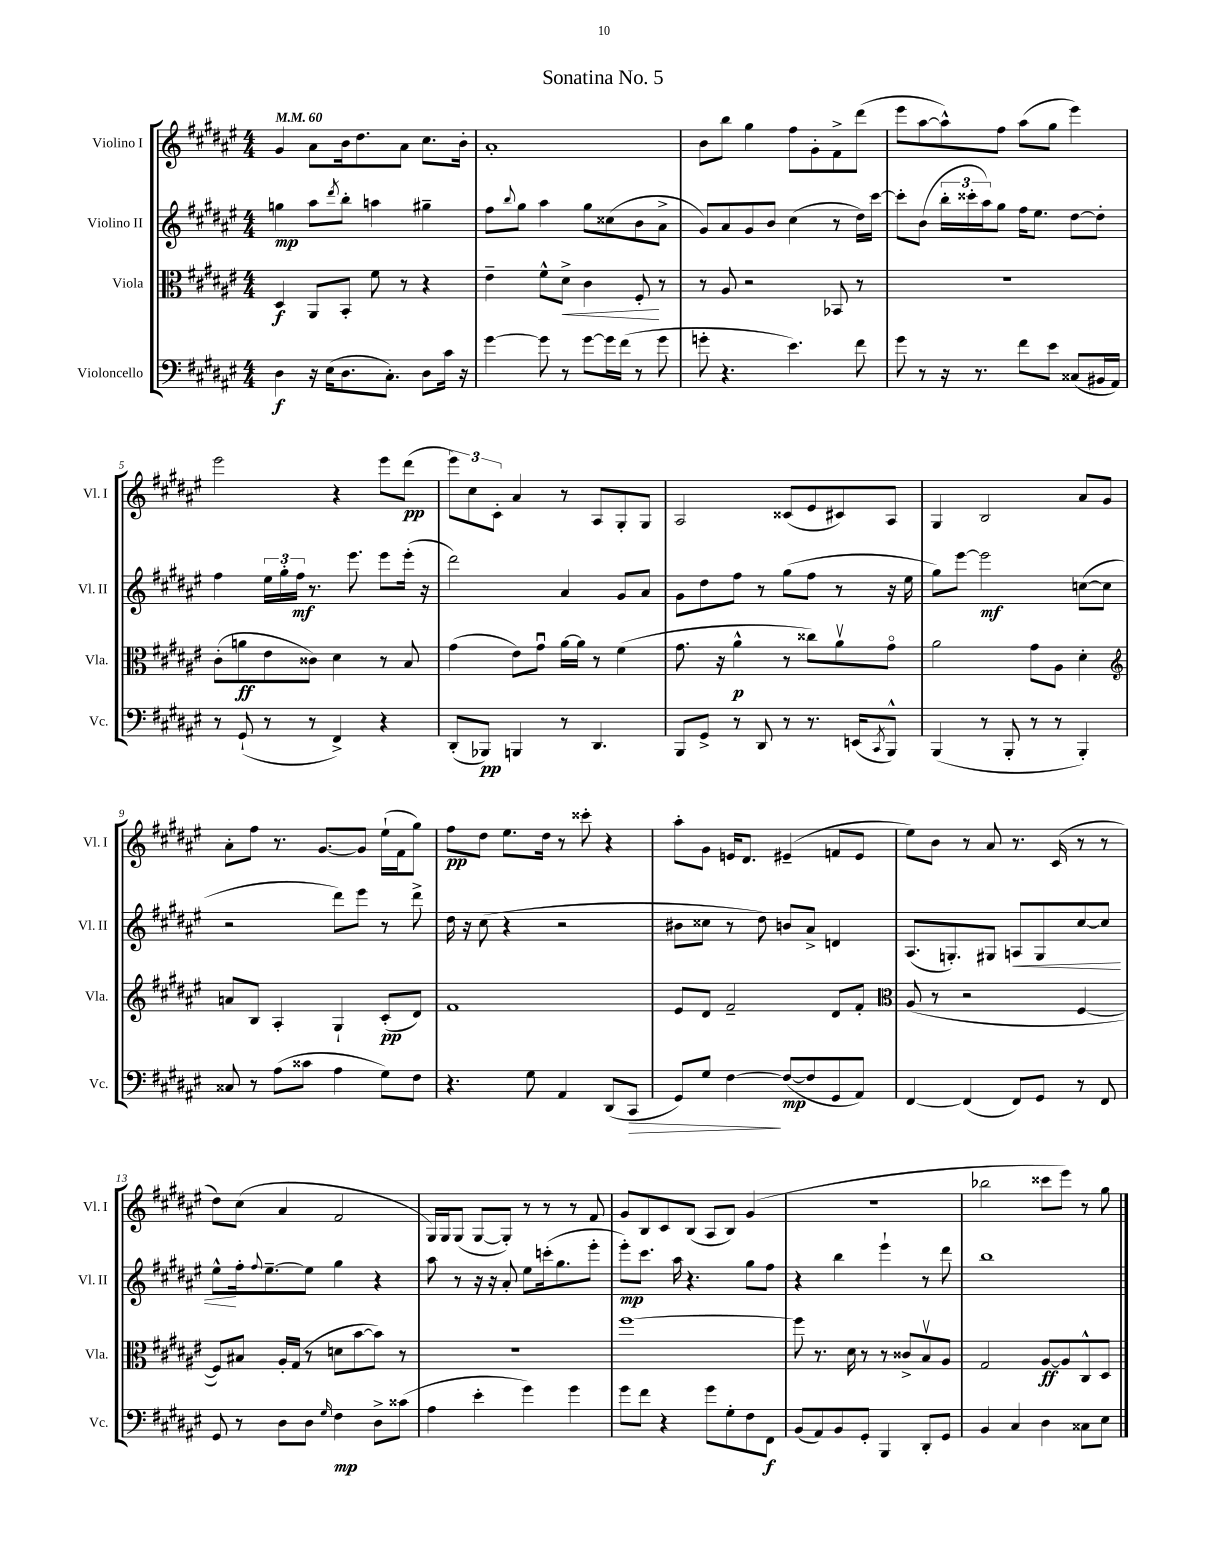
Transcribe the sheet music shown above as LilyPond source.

\header { title = "Sonatina No. 5" }
<<
\new StaffGroup <<
\new Staff = "s0" \with { instrumentName = "Violino I" shortInstrumentName = "Vl. I" } {
    \clef treble \key fis \major \numericTimeSignature \time 4/4 \tempo 4 = 60
    gis'4 ais'8 b'16 dis''8. ais'8 cis''8. b'16-. |
    ais'1-. |
    b'8 b''8 gis''4 fis''8 gis'8-. fis'8-> dis'''8( |
    eis'''8 ais''8~ ais''8-^) fis''8 ais''8( gis''8 eis'''4) |
    eis'''2 r4 eis'''8 dis'''8\pp( |
    \tuplet 3/2 { eis'''8) cis''8 cis'8-. } ais'4 r8 ais8 gis8-. gis8 |
    ais2 cisis'8( eis'8 cis'8) ais8 |
    gis4 b2 ais'8 gis'8 |
    ais'8-. fis''8 r8. gis'8.~ gis'8 eis''16-!( fis'16 gis''8) |
    fis''8\pp dis''8 eis''8. dis''16 r8 cisis'''8-. r4 |
    ais''8-. gis'8 e'16 dis'8. eis'4--( f'8 eis'8 |
    eis''8) b'8 r8 ais'8 r8. cis'16( r8 r8 |
    dis''8) cis''8( ais'4 fis'2 |
    gis16) gis16 gis8( gis8~ gis8-.) r8 r8 r8 fis'8 |
    gis'8 b8 cis'8 b8( ais8 b8) gis'4( |
    R1 |
    bes''2 cisis'''8 eis'''8) r8 gis''8 \bar "|." |
}
\new Staff = "s1" \with { instrumentName = "Violino II" shortInstrumentName = "Vl. II" } {
    \clef treble \key fis \major \numericTimeSignature \time 4/4
    g''4\mp ais''8 \acciaccatura { dis'''8 } b''8-. a''4 gis''4-- |
    fis''8 \appoggiatura { b''8 } gis''8 ais''4 gis''8 cisis''8( b'8 ais'8-> |
    gis'8) ais'8 gis'8 b'8 cis''4( r8 dis''16) cis'''16~ |
    cis'''8-. b'8( \tuplet 3/2 { b''16-. cisis'''16-. ais''16) } gis''8 fis''16 eis''8. dis''8~ dis''8-. |
    fis''4 \tuplet 3/2 { eis''16 gis''16-. fis''16\mf } r8. eis'''8. eis'''8 eis'''16-.( r16 |
    dis'''2) ais'4 gis'8 ais'8 |
    gis'8 dis''8 fis''8 r8 gis''8( fis''8 r8 r16 eis''16 |
    gis''8) eis'''8~ eis'''2\mf c''8~( c''8 |
    r2 dis'''8) eis'''8 r8 dis'''8-> |
    dis''16 r16 cis''8( r4 r2 |
    bis'8 cisis''8 r8 dis''8) b'8 ais'8-> d'4 |
    ais8.( g8.-.) gis8 a8\< gis8 cis''8~ cis''8 |
    eis''8-^\! fis''16-. \appoggiatura { fis''8 } eis''8.~-- eis''8 gis''4 r4 |
    ais''8 r8 r16 r16 ais'8-. eis''8 c'''16-.( gis''8. eis'''8-. |
    eis'''8-.\mp) cis'''8. ais''16 r4. gis''8 fis''8 |
    r4 b''4 eis'''4-! r8 dis'''8 |
    b''1 \bar "|." |
}
\new Staff = "s2" \with { instrumentName = "Viola" shortInstrumentName = "Vla." } {
    \clef alto \key fis \major \numericTimeSignature \time 4/4
    dis4\f ais,8 b,8-. fis'8 r8 r4 |
    eis'4-- fis'8-^ dis'8->\< cis'4 fis8-.\! r8 |
    r8 ais8 r2 bes,8 r8 |
    R1 |
    cis'8-.( a'8\ff eis'8 cisis'8) dis'4 r8 b8 |
    gis'4( eis'8) gis'8\downbow ais'16~ ais'16 r8 fis'4( |
    gis'8. r16 ais'4-^\p r8 cisis''8) ais'8\upbow gis'8\flageolet |
    ais'2 gis'8 ais8 dis'4-. |
    \clef treble a'8 b8 ais4-. gis4-! cis'8-.\pp( dis'8) |
    fis'1 |
    eis'8 dis'8 fis'2-- dis'8 fis'8-. |
    \clef alto ais8( r8 r2 fis4~ |
    fis8) bis8 ais16-. gis16( r8 d'8 b'8~ b'8) r8 |
    R1 |
    fis''1~ |
    fis''8 r8. dis'16 r8 r8 cisis'8-> b8\upbow ais8 |
    gis2 ais8~\ff ais8 cis8-^ dis8 \bar "|." |
}
\new Staff = "s3" \with { instrumentName = "Violoncello" shortInstrumentName = "Vc." } {
    \clef bass \key fis \major \numericTimeSignature \time 4/4
    dis4\f r16 eis16( dis8. cis8.-.) dis8 cis'16 r16 |
    gis'4~ gis'8 r8 gis'8~ gis'16 fis'16( r8 gis'8 |
    g'8-. r4. eis'4.) fis'8 |
    gis'8 r8 r16 r8. fis'8 eis'8 cisis8( bis,16 ais,16) |
    r8 gis,8-!( r8 r8 fis,4->) r4 |
    dis,8-.( bes,,8\pp) b,,4 r8 dis,4. |
    b,,8 gis,8-> r8 dis,8 r8 r8. e,16( \acciaccatura { cis,8 } b,,8-^) |
    b,,4( r8 b,,8-. r8 r8 b,,4-.) |
    cisis8 r8 ais8( cisis'8 ais4 gis8) fis8 |
    r4. gis8 ais,4 dis,8( cis,8\> |
    gis,8) gis8 fis4~\! fis8~\mp( fis8 gis,8 ais,8) |
    fis,4~ fis,4( fis,8) gis,8 r8 fis,8 |
    gis,8 r8 dis8 dis8 \grace { gis16 } fis4\mp dis8-> cisis'8( |
    ais4 eis'4-. gis'4) gis'4 |
    gis'8 fis'8 r4 gis'8 gis8-. fis8 fis,8\f |
    b,8( ais,8) b,8 gis,8-. b,,4 dis,8-. gis,8 |
    b,4 cis4 dis4 cisis8 eis8 \bar "|." |
}
>>
>>
